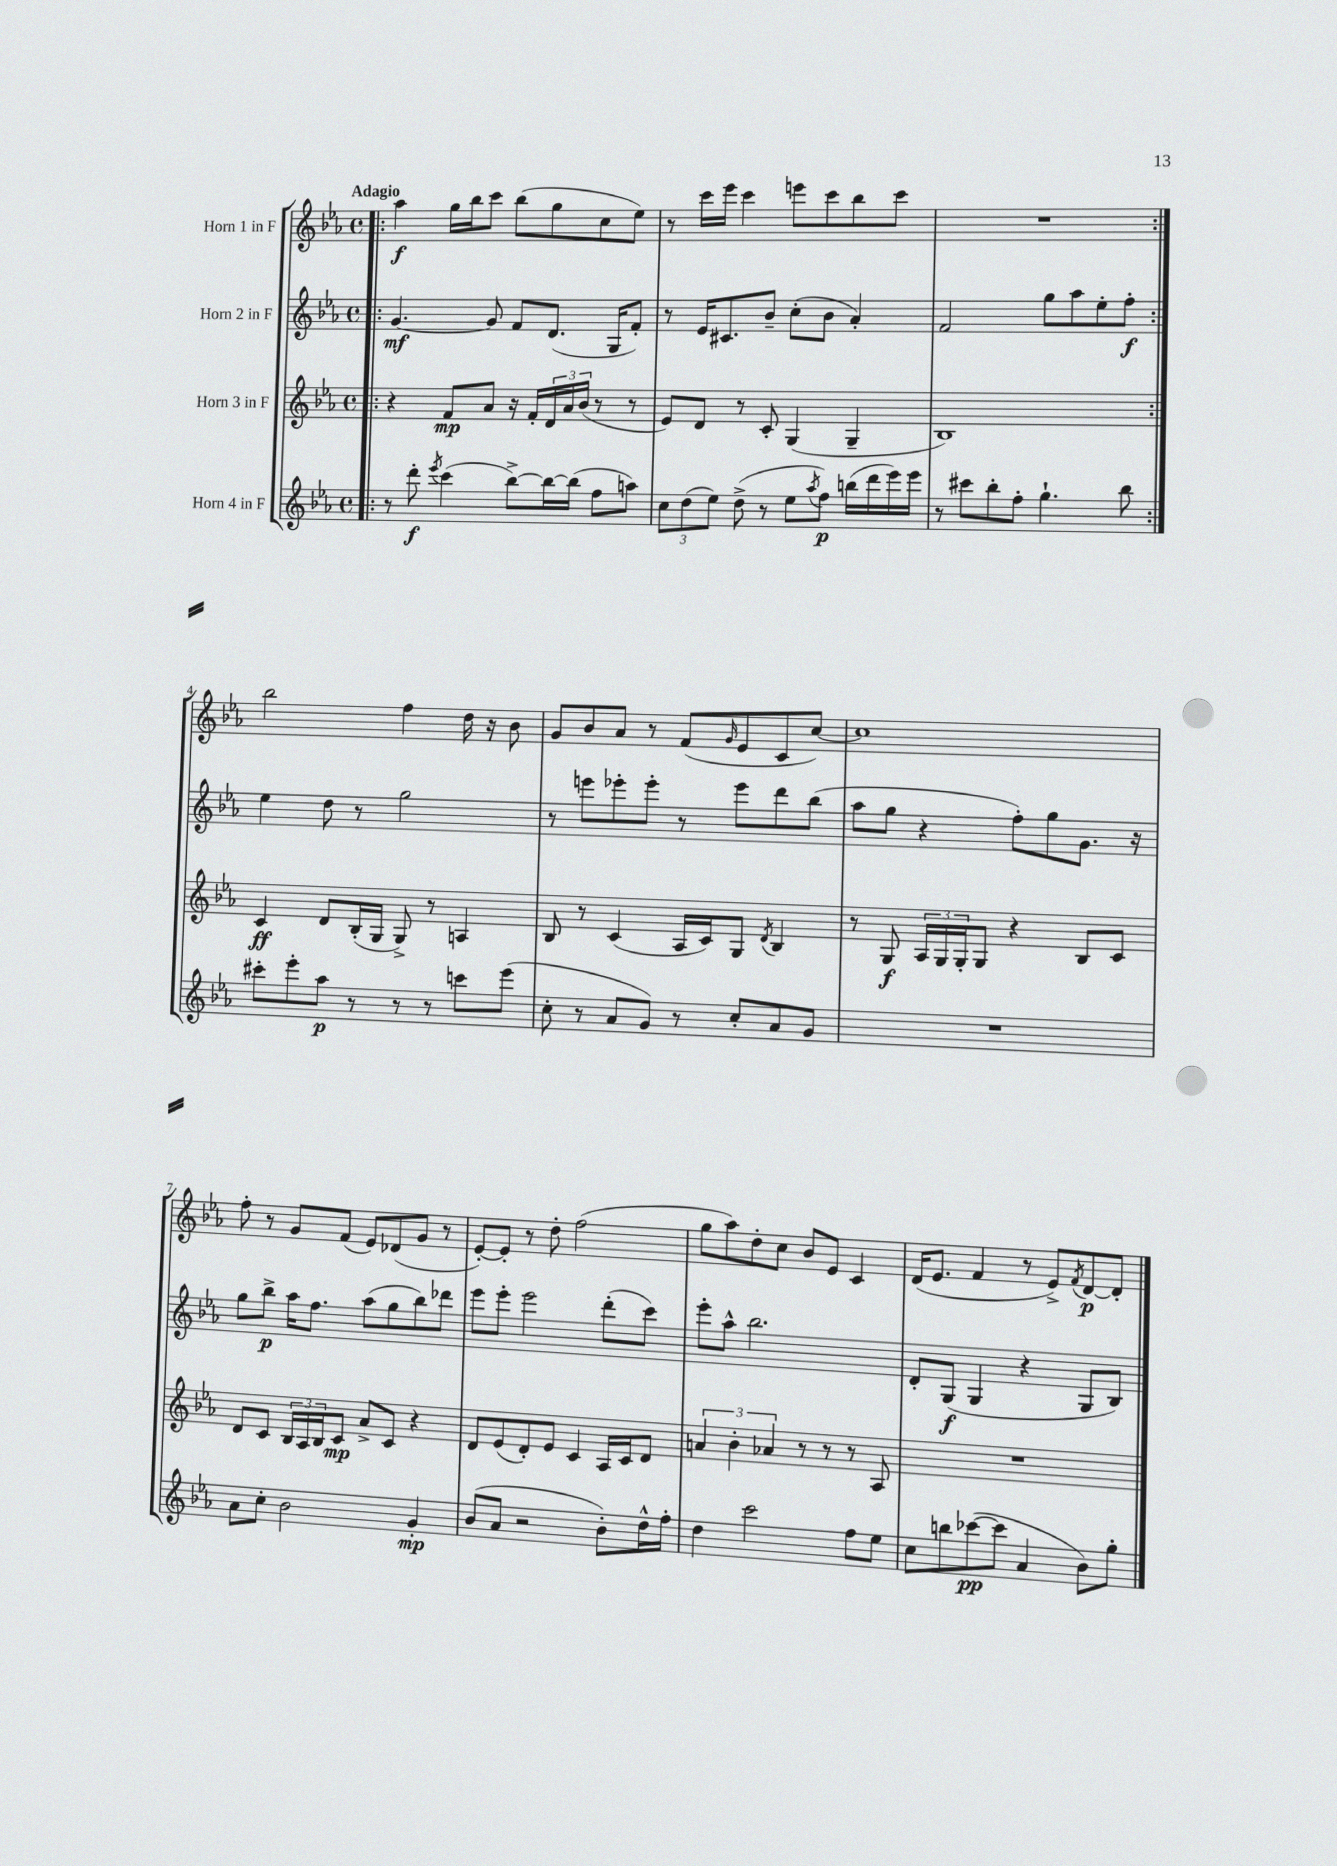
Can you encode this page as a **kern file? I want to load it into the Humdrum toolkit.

**kern	**dynam	**kern	**dynam	**kern	**dynam	**kern	**dynam
*part4	*part4	*part3	*part3	*part2	*part2	*part1	*part1
*staff4	*staff4	*staff3	*staff3	*staff2	*staff2	*staff1	*staff1
*I"Horn 4 in F	*	*I"Horn 3 in F	*	*I"Horn 2 in F	*	*I"Horn 1 in F	*
*clefG2	*	*clefG2	*	*clefG2	*	*clefG2	*
*k[b-e-a-]	*	*k[b-e-a-]	*	*k[b-e-a-]	*	*k[b-e-a-]	*
*M4/4	*	*M4/4	*	*M4/4	*	*M4/4	*
*met(c)	*	*met(c)	*	*met(c)	*	*met(c)	*
=1!|:	=1!|:	=1!|:	=1!|:	=1!|:	=1!|:	=1!|:	=1!|:
!	!	!	!	!	!	!LO:TX:a:B:t=Adagio	!
8r	.	4r	.	[4.g/	mf	4aa-\	f
8ddd'\	f	.	.	.	.	.	.
8qeee-/	.	.	.	.	.	.	.
(4ccc\	.	8f/L	mp	.	.	16gg\LL	.
.	.	.	.	.	.	16bb-\J	.
.	.	8a-/J	.	8g/]	.	8ccc\J	.
[8bb-^\L)	.	16r	.	8f/L	.	(8bb-\L	.
.	.	16f'/LL	.	.	.	.	.
16bb-\L_	.	24d/	.	(8.d/J	.	8gg\	.
.	.	24a-/	.	.	.	.	.
(16bb-\JJ]	.	.	.	.	.	.	.
.	.	(24b-/JJ	.	.	.	.	.
8ff\L	.	8r	.	.	.	8cc\	.
.	.	.	.	16G/KL	.	.	.
8aan\J)	.	8r	.	8f'/J)	.	8ee-\J)	.
=2	=2	=2	=2	=2	=2	=2	=2
12cc\L	.	8e-/L)	.	8r	.	8r	.
(12dd\	.	.	.	.	.	.	.
.	.	8d/J	.	16e-/KL	.	16ccc\LL	.
12ee-\J)	.	.	.	.	.	.	.
.	.	.	.	8.c#X/	.	16eee-\JJ	.
(8dd^\	.	8r	.	.	.	4ccc\	.
8r	.	8c'/	.	8b-~/J	.	.	.
8ee-\L	.	(4G/	.	(8cc'\L	.	8eeen\L	.
8qaa-/	.	.	.	.	.	.	.
8ff\J)	p	.	.	8b-\J	.	8ccc\	.
(16bbn\LL	.	4G~/	.	4a-'/)	.	8bb-\	.
16ddd\	.	.	.	.	.	.	.
16eee-\)	.	.	.	.	.	8ccc\J	.
16eee-\JJ	.	.	.	.	.	.	.
=3	=3	=3	=3	=3	=3	=3	=3
8r	.	1B-)	.	2f/	.	1r	.
8ccc#X\L	.	.	.	.	.	.	.
8bb-'\	.	.	.	.	.	.	.
8ff'\J	.	.	.	.	.	.	.
4.gg`\	.	.	.	8gg\L	.	.	.
.	.	.	.	8aa-\	.	.	.
.	.	.	.	8ee-'\	.	.	.
8bb-\	.	.	.	8ff'\J	f	.	.
!!LO:LB:g=z
=4:|!	=4:|!	=4:|!	=4:|!	=4:|!	=4:|!	=4:|!	=4:|!
8ccc#X'\L	.	4c/	ff	4ee-\	.	2bb-\	.
8eee-'\	.	.	.	.	.	.	.
8aa-\J	p	8d/L	.	8dd\	.	.	.
8r	.	(16B-'/L	.	8r	.	.	.
.	.	16G/JJ	.	.	.	.	.
8r	.	8G^/)	.	2gg\	.	4ff\	.
8r	.	8r	.	.	.	.	.
8cccn\L	.	4An/	.	.	.	16dd\	.
.	.	.	.	.	.	16r	.
(8eee-\J	.	.	.	.	.	8b-\	.
=5	=5	=5	=5	=5	=5	=5	=5
8cc'\	.	8B-/	.	8r	.	8g/L	.
8r	.	8r	.	8eeen\L	.	8b-/	.
8a-/L	.	(4c/	.	8eee-X'\	.	8a-/J	.
8g/J)	.	.	.	8eee-'\J	.	8r	.
8r	.	16A-/LL	.	8r	.	(8f/L	.
.	.	16c/J)	.	.	.	.	.
.	.	.	.	.	.	16qqg/	.
8cc'/L	.	8G/J	.	8eee-\L	.	8e-/	.
.	.	8qd/	.	.	.	.	.
8a-/	.	4B-/	.	8ddd\	.	8c/	.
8g/J	.	.	.	(8bb-\J	.	[8cc/J)	.
=6	=6	=6	=6	=6	=6	=6	=6
1r	.	8r	.	8aa-\L	.	1cc]	.
.	.	8G/	f	8gg\J	.	.	.
.	.	24A-/LL	.	4r	.	.	.
.	.	24G/	.	.	.	.	.
.	.	24G'/J	.	.	.	.	.
.	.	8G/J	.	.	.	.	.
.	.	4r	.	8ff'\L)	.	.	.
.	.	.	.	8gg\	.	.	.
.	.	8B-/L	.	8.g\J	.	.	.
.	.	8c/J	.	.	.	.	.
.	.	.	.	16r	.	.	.
!!LO:LB:g=z
=7	=7	=7	=7	=7	=7	=7	=7
8a-\L	.	8d/L	.	8gg\L	.	8ff'\	.
8cc'\J	.	8c/J	.	8bb-^\J	p	8r	.
2b-\	.	24B-/LL	.	16aa-\KL	.	8g/L	.
.	.	24A-/	.	.	.	.	.
.	.	.	.	8.ff\J	.	.	.
.	.	24B-/J	.	.	.	.	.
.	.	8c/J	mp	.	.	(8f/J	.
.	.	8a-^/L	.	(8aa-\L	.	8e-/L)	.
.	.	8c/J	.	8gg\	.	(8d-X/	.
4g'/	mp	4r	.	8bb-\)	.	8g/J	.
.	.	.	.	8ddd-X\J	.	8r	.
=8	=8	=8	=8	=8	=8	=8	=8
(8b-/L	.	8d/L	.	8eee-\L	.	[8e-'/L)	.
8a-/J	.	(8e-/	.	8eee-'\J	.	8e-'/J]	.
2r	.	8d'/)	.	2eee-\	.	8r	.
.	.	8e-/J	.	.	.	8dd'\	.
.	.	4c/	.	.	.	(2ff\	.
8b-'\L)	.	16A-/LL	.	(8ddd'\L	.	.	.
.	.	16c/J	.	.	.	.	.
16dd^^\L	.	8d/J	.	8ccc\J)	.	.	.
16ff'\JJ	.	.	.	.	.	.	.
=9	=9	=9	=9	=9	=9	=9	=9
4dd\	.	6an/	.	8eee-'\L	.	8gg\L	.
.	.	.	.	8aa-^^\J	.	8aa-\)	.
.	.	6b-'\	.	.	.	.	.
2ccc\	.	.	.	2.bb-\	.	8dd'\	.
.	.	6a-X/	.	.	.	.	.
.	.	.	.	.	.	8cc\J	.
.	.	8r	.	.	.	8b-/L	.
.	.	8r	.	.	.	8e-/J	.
8ff\L	.	8r	.	.	.	4c/	.
8ee-\J	.	8A-/	.	.	.	.	.
=10	=10	=10	=10	=10	=10	=10	=10
8cc\L	.	1r	.	8d'/L	.	(16d/KL	.
.	.	.	.	.	.	8.e-/J	.
8bbn\	.	.	.	(8G/J	f	.	.
([8ccc-X\	pp	.	.	4G/	.	4f/	.
8ccc-\J]	.	.	.	.	.	.	.
4a-/	.	.	.	4r	.	8r	.
.	.	.	.	.	.	8e-^/L)	.
.	.	.	.	.	.	8qf/	.
8b-\L)	.	.	.	8G/L	.	[8d/	p
8gg'\J	.	.	.	8B-/J)	.	8d'/J]	.
==	==	==	==	==	==	==	==
*-	*-	*-	*-	*-	*-	*-	*-
